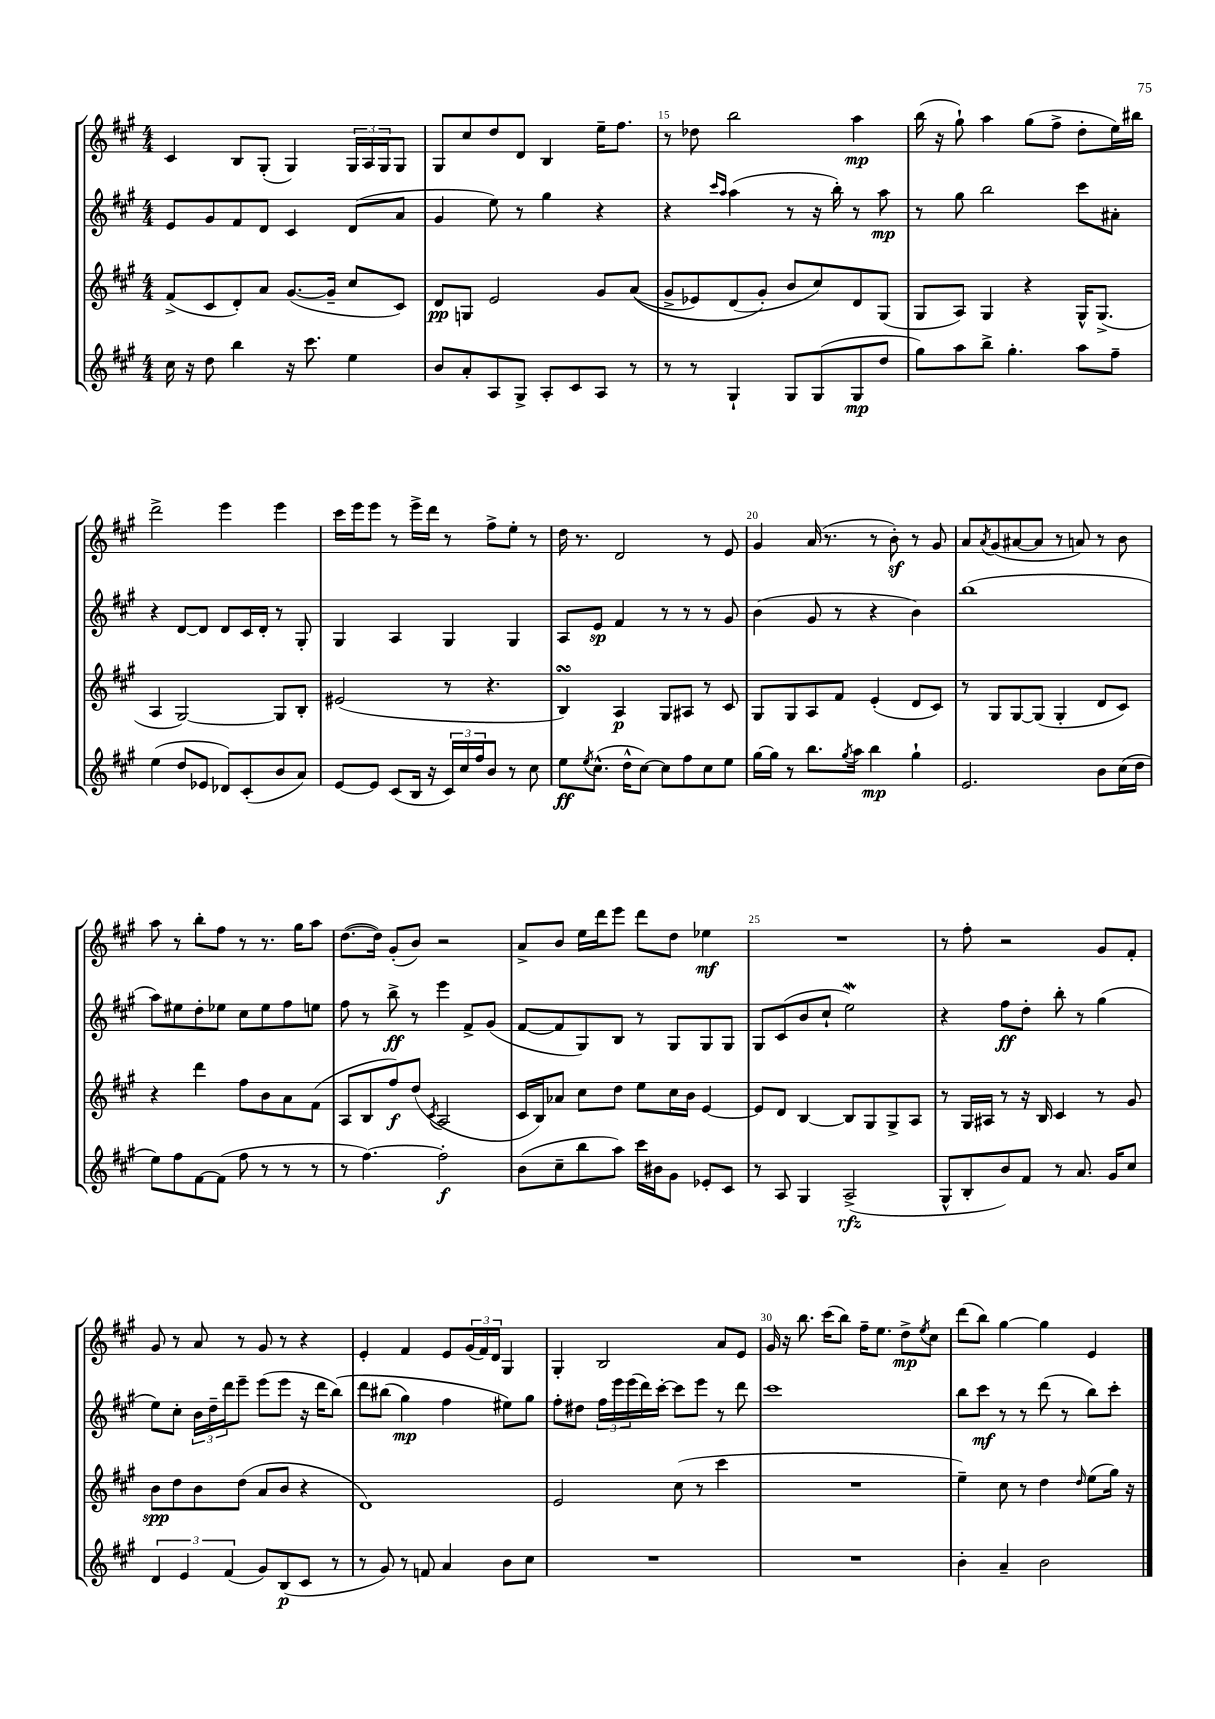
<<
\new StaffGroup <<
\new Staff = "s0" {
    \clef treble \key a \major \numericTimeSignature \time 4/4
    cis'4 b8 gis8-.( gis4) \tuplet 3/2 { gis16 a16 gis16 } gis8 |
    gis8 cis''8 d''8 d'8 b4 e''16-- fis''8. |
    r8 des''8 b''2 a''4\mp |
    b''16( r16 gis''8-!) a''4 gis''8( fis''8-> d''8-. e''16) bis''16 |
    d'''2-> e'''4 e'''4 |
    cis'''16 e'''16 e'''8 r8 e'''16-> d'''16 r8 fis''8-> e''8-. r8 |
    d''16 r8. d'2 r8 e'8 |
    gis'4 a'16( r8. r8 b'8-.\sf) r8 gis'8 |
    a'8 \acciaccatura { a'8 } gis'8( ais'8~ ais'8 r8 a'8) r8 b'8 |
    a''8 r8 b''8-. fis''8 r8 r8. gis''16 a''8 |
    d''8.~( d''16) gis'8-.( b'8) r2 |
    a'8-> b'8 e''16 d'''16 e'''8 d'''8 d''8 ees''4\mf |
    R1 |
    r8 fis''8-. r2 gis'8 fis'8-. |
    gis'8 r8 a'8 r8 gis'8 r8 r4 |
    e'4-. fis'4 e'8 \tuplet 3/2 { gis'16( fis'16) d'16 } gis4 |
    gis4-. b2 a'8 e'8 |
    gis'16 r16 b''8. cis'''16( b''8) fis''16-- e''8. d''8->\mp \acciaccatura { e''8 } cis''8 |
    d'''8( b''8) gis''4~ gis''4 e'4 \bar "|." |
}
\new Staff = "s1" {
    \clef treble \key a \major \numericTimeSignature \time 4/4
    e'8 gis'8 fis'8 d'8 cis'4 d'8( a'8 |
    gis'4 e''8) r8 gis''4 r4 |
    r4 \grace { cis'''16 a''16 } a''4( r8 r16 b''16-.) r8 a''8\mp |
    r8 gis''8 b''2 cis'''8 ais'8-. |
    r4 d'8~ d'8 d'8 cis'16 d'16-. r8 gis8-. |
    gis4 a4 gis4 gis4 |
    a8 e'8\sp fis'4 r8 r8 r8 gis'8 |
    b'4( gis'8 r8 r4 b'4) |
    b''1( |
    a''8) eis''8 d''8-. ees''8 cis''8 ees''8 fis''8 e''8 |
    fis''8 r8 b''8->\ff r8 e'''4 fis'8-> gis'8( |
    fis'8~ fis'8 gis8) b8 r8 gis8 gis8 gis8 |
    gis8 cis'8( b'8 cis''8-! e''2\mordent) |
    r4 fis''8\ff d''8-. b''8-. r8 gis''4( |
    e''8) cis''8-. \tuplet 3/2 { b'16 d''16-- d'''16 } e'''8-- e'''8( e'''8 r16 d'''16 b''8)\( |
    d'''8 bis''8( gis''4\mp) fis''4 eis''8\) gis''8 |
    fis''8-. dis''8 \tuplet 3/2 { fis''16 e'''16 e'''16( } d'''16) cis'''16~-. cis'''8 e'''8 r8 d'''8 |
    cis'''1 |
    b''8 cis'''8\mf r8 r8 d'''8( r8 b''8) cis'''8-. \bar "|." |
}
\new Staff = "s2" {
    \clef treble \key a \major \numericTimeSignature \time 4/4
    fis'8->( cis'8 d'8-.) a'8 gis'8.~( gis'16-- cis''8 cis'8) |
    d'8\pp g8 e'2 gis'8 a'8(\( |
    gis'8-> ees'8) d'8( gis'8-.\) b'8 cis''8) d'8 gis8( |
    gis8 a8) gis4 r4 gis16-^ gis8.->( |
    a4 gis2~) gis8 b8-. |
    eis'2( r8 r4. |
    b4\turn) a4\p gis8 ais8 r8 cis'8 |
    gis8 gis8 a8 fis'8 e'4-.( d'8 cis'8) |
    r8 gis8 gis8~ gis8( gis4-. d'8 cis'8) |
    r4 d'''4 fis''8 b'8 a'8 fis'8( |
    a8 b8 fis''8\f) d''8( \acciaccatura { cis'8 } a2 |
    cis'16 b16) aes'8 cis''8 d''8 e''8 cis''16 b'16 e'4~ |
    e'8 d'8 b4~ b8 gis8 gis8-> a8 |
    r8 gis16 ais16 r8 r16 b16 cis'4 r8 gis'8 |
    b'8\spp d''8 b'8 d''8( a'8 b'8 r4 |
    d'1) |
    e'2 cis''8( r8 cis'''4 |
    R1 |
    e''4--) cis''8 r8 d''4 \grace { d''16 } e''8( gis''16) r16 \bar "|." |
}
\new Staff = "s3" {
    \clef treble \key a \major \numericTimeSignature \time 4/4
    cis''16 r16 d''8 b''4 r16 cis'''8. e''4 |
    b'8 a'8-. a8 gis8-> a8-. cis'8 a8 r8 |
    r8 r8 gis4-! gis8 gis8( gis8\mp d''8 |
    gis''8) a''8 b''8-> gis''4.-. a''8 fis''8-- |
    e''4( d''8 ees'8 des'8) cis'8-.( b'8 a'8) |
    e'8~ e'8 cis'8( b16 r16 \tuplet 3/2 { cis'16) cis''16 fis''16 } b'8 r8 cis''8 |
    e''8\ff \acciaccatura { e''8 } cis''8.-^( d''16-^ cis''8~) cis''8 fis''8 cis''8 e''8 |
    gis''16~ gis''16 r8 b''8. \acciaccatura { gis''8 } a''16 b''4\mp gis''4-! |
    e'2. b'8 cis''16( d''16 |
    e''8) fis''8 fis'8~ fis'8( fis''8 r8 r8 r8 |
    r8 fis''4.~) fis''2-.\f |
    b'8( cis''8-- b''8 a''8) cis'''16 bis'16 gis'8 ees'8-. cis'8 |
    r8 a8 gis4 a2->\rfz( |
    gis8-^ b8-. b'8) fis'8 r8 a'8. gis'16 cis''8 |
    \tuplet 3/2 { d'4 e'4 fis'4( } gis'8) b8\p( cis'8 r8 |
    r8 gis'8) r8 f'8 a'4 b'8 cis''8 |
    R1 |
    R1 |
    b'4-. a'4-- b'2 \bar "|." |
}
>>
>>
\layout { \context { \Score currentBarNumber = #13 \override BarNumber.break-visibility = ##(#f #t #t) barNumberVisibility = #(every-nth-bar-number-visible 5) } }
